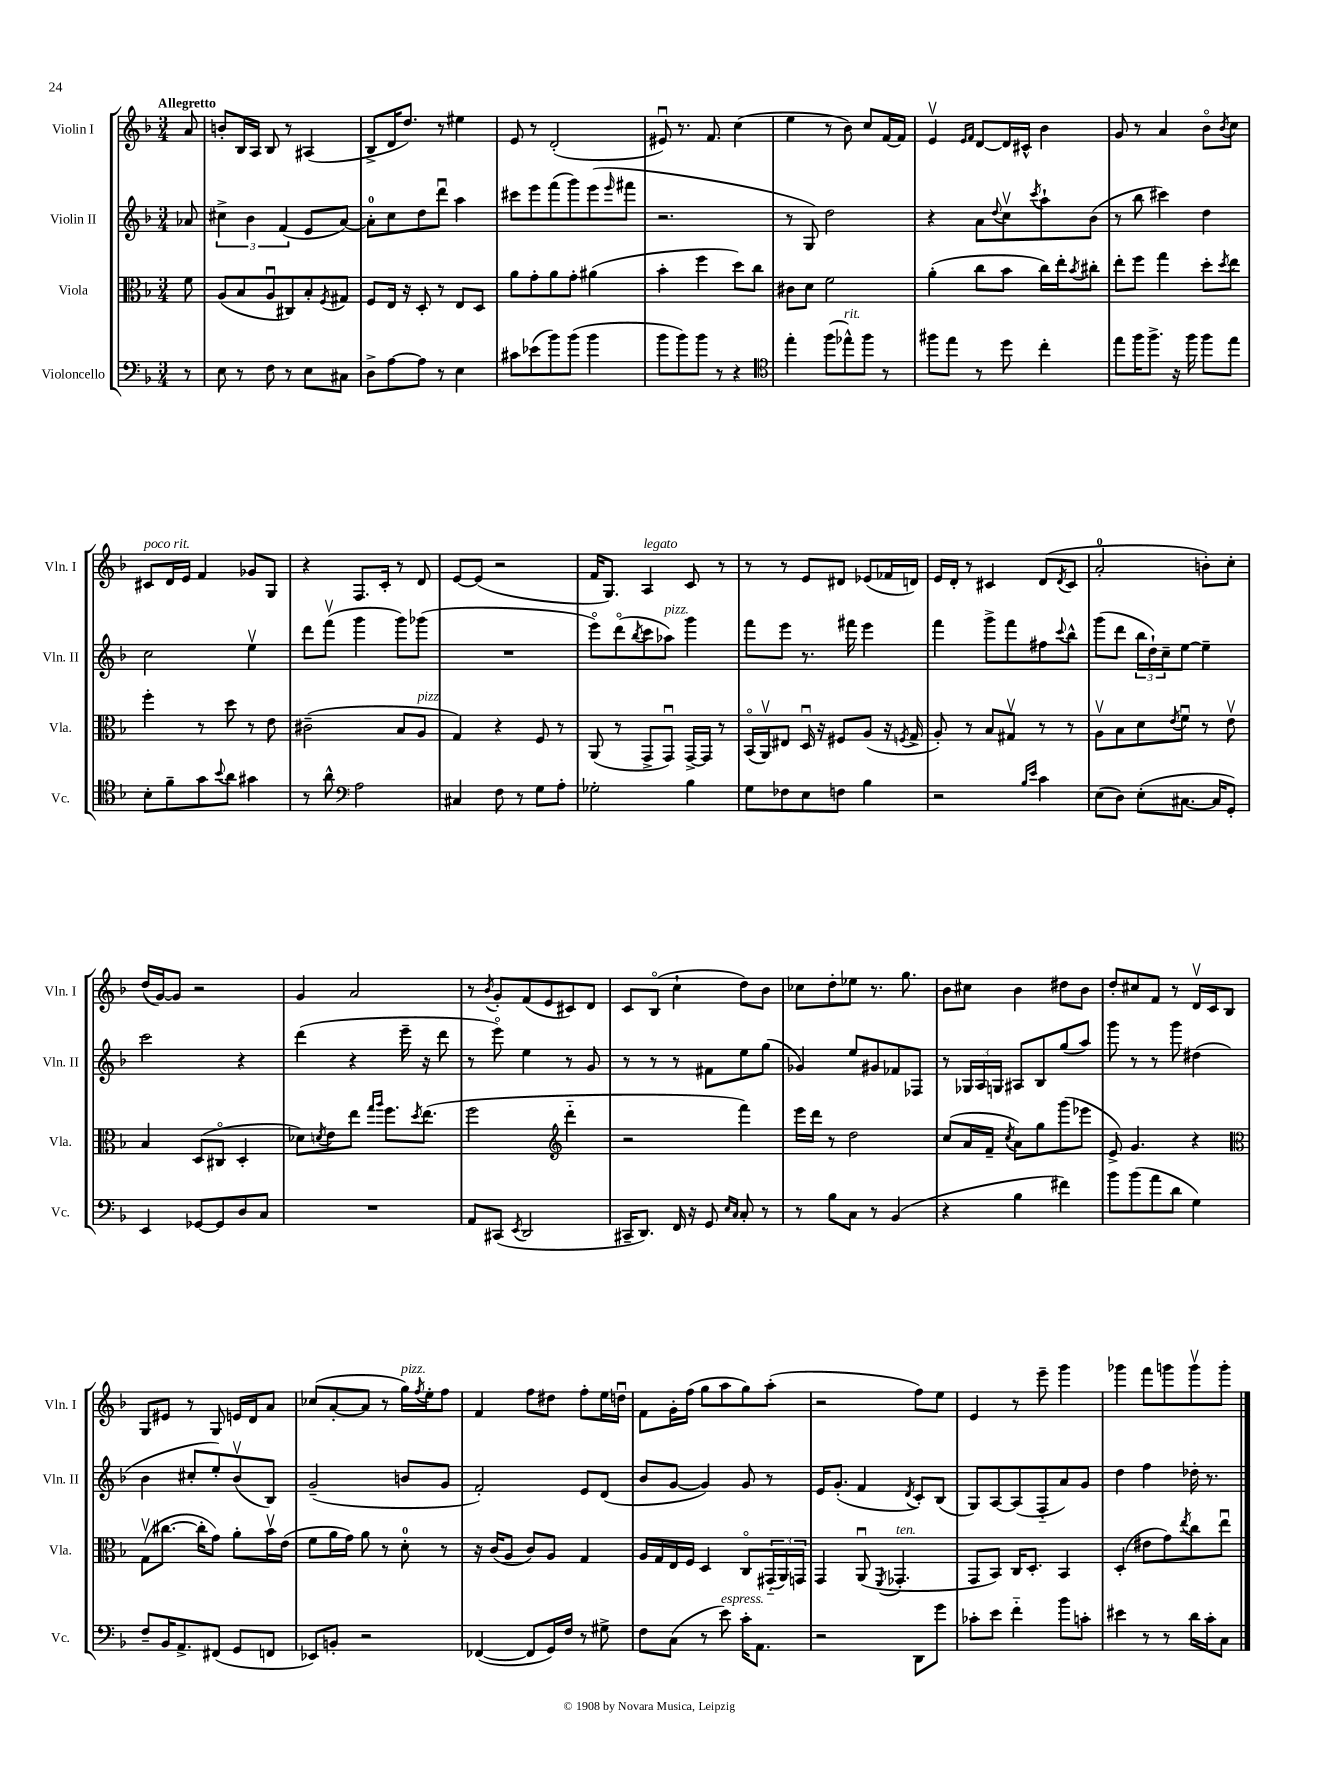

**kern	**kern	**kern	**kern
*staff4	*staff3	*staff2	*staff1
*clefF4	*clefC3	*clefG2	*clefG2
*k[b-]	*k[b-]	*k[b-]	*k[b-]
*M3/4	*M3/4	*M3/4	*M3/4
8r	8f\	8a-/	8a/
=	=	=	=
8E\	(8A/L	6cc#^\	8b'/L
8r	8B-/	.	16B-/L
.	.	6b-\	.
.	.	.	16A/JJ
8F\	8Au/	.	8B-/
.	.	(6f/	.
8r	8C#/)	.	8r
8E\L	8B-'/	8e/L	(4A#/
.	8qF/	.	.
8C#\J	8G#/J	[8a/J)	.
=	=	=	=
8D^\L	8F/L	8a'\]L	8B-^/L
[8A\	16E/Jk	8cc\	16d/K
.	16r	.	8.dd/J)
8A\]J	8D'/	8dd\	.
8r	8r	8dddu\J	8r
4E\	8E/L	4aa\	4ee#\
.	8D/J	.	.
=	=	=	=
8c#\L	8a\L	8ccc#\L	8e/
(8e-\	8g'\	8eee\	8r
8b-\)	8a\	(8fff\	(2d'/
(8b-\J	8g'\J	8ggg\)	.
4b-\	(4a#\	(8eee\	.
.	.	16qqeee/	.
.	.	8fff#\J	.
=	=	=	=
8b-\L	4b-'\	2.r	8e#u/)
8b-\)	.	.	8.r
8b-\J	4ff\	.	.
.	.	.	8.f/
8r	.	.	.
4r	8dd\L)	.	(4cc\
.	8cc\J	.	.
=	=	=	=
*clefC4	*	*	*
4ee'\	8c#\L	8r	4ee\
.	8d\J	8G/)	.
(8ff\L	2f\	2dd\	8r
8ee-^^\)	.	.	8b-\)
8ff\J	.	.	8cc/L
8r	.	.	[16f/L
.	.	.	16f/]JJ
=	=	=	=
8ff#\L	(4a'\	4r	4ev/
8ee\J	.	.	.
.	.	.	16qqe/LL
.	.	.	16qqf/JJ
8r	8cc\L	8a\L	[8d/L
.	.	8qqdd/	.
8dd\	8b-\J	8ccv\	16d/]L
.	.	.	16c#^^/JJ
.	.	8qccc/	.
4cc'\	16cc\LL)	8aa`\	4b-\
.	16ee'\J	.	.
.	8qb-/	.	.
.	8cc#'\J	(8b-\J	.
=	=	=	=
8ee\L	8ee'\L	8r	8g/
16ff\K	8ff\J	8bb-\	8r
8.ff^\J	.	.	.
.	4gg\	4ccc#\)	4a/
16r	.	.	.
16ff\	.	.	.
8ff\L	8dd'\L	4dd\	8b-o\L
.	8qdd/	.	8qb-/
8ee\J	8ee\J	.	8cc\J
=	=	=	=
8B-'\L	4ff'\	2cc\	8c#/L
8f~\	.	.	16d/L
.	.	.	16e/JJ
8g\	8r	.	4f/
8qqb-/	.	.	.
8a\J	8dd\	.	.
4g#\	8r	4eev\	8g-/L
.	8e\	.	8G/J
=	=	=	=
8r	(2c#~\	8ddd\L	4r
8a^^\	.	(8fffv\J	.
*clefF4	*	*	*
2A\	.	4ggg\	8.F/L
.	.	.	16c'/Jk
.	8B-/L	8ggg\L)	8r
.	8A/J	(8ggg-\J	8d/
=	=	=	=
4C#/	4G/)	2.r	[8e/L
.	.	.	(8e/]J
8F\	4r	.	2r
8r	.	.	.
8G\L	8F/	.	.
8A'\J	8r	.	.
=	=	=	=
2G-'\	(8AA/	8eeeo\L)	16f/LK
.	.	.	8.G/J)
.	8r	(8dddo\	.
.	.	8qbb-/	.
.	8GG^/L	8ccc\	4A/
.	8GGu/J)	8aa-\J)	.
4B-\	[16GG^/LL	4ggg\	8c/
.	16GG/]JJ	.	.
.	8r	.	8r
=	=	=	=
8G\L	(16BB-o/LL	8fff\L	8r
.	16AAv/J)	.	.
8F-\	8E#/J	8eee\J	8r
8E\	16Du/	8.r	8e/L
.	16r	.	.
8F\J	8F#/L	.	8d#/J
.	.	16fff#\	.
4B-\	(8A/J	4eee\	(8e-/L
.	16r	.	16f-/L
.	8qF/	.	.
.	16G^/	.	16d/JJ)
=	=	=	=
2r	8A'/)	4fff\	16e/LL
.	.	.	16d'/JJ
.	8r	.	8r
.	8B-/L	8ggg^\L	4c#/
.	8G#v/J	8fff\	.
16qqB-/LL	.	.	.
16qqe/JJ	.	.	.
4c\	8r	8ff#\	(8d/L
.	.	8qqccc/	8qd/
.	8r	8bb-^^\J	8c#/J
=	=	=	=
(8E\L	8Av\L	(8ggg\L	2a'/
8D\J)	8B-\	8ddd\J	.
(8E'\L	8d\	24bb-\LL	.
.	.	24dd`\)	.
.	.	24cc~\J	.
.	8qe/	.	.
[8.C#\J	8fu\J	[8ee\J	.
.	8r	4ee~\]	8b'\L)
16C#/]LK	.	.	.
8GG'/J)	8ev\	.	8cc'\J
=	=	=	=
4EE/	4B-/	2ccc\	(16dd/LL
.	.	.	[16g/J)
.	.	.	8g/]J
[8GG-/L	(8D/L	.	2r
8GG-/]	8C#o/J	.	.
8D/	4D'/	4r	.
8C/J	.	.	.
=	=	=	=
2.r	8d-\L)	(4ddd\	4g/
.	8qd/	.	.
.	8e\	.	.
.	8ee\J	4r	2a/
.	16qqgg/LL	.	.
.	16qqaa/JJ	.	.
.	8.ff\L	.	.
.	.	16eee~\	.
.	8qdd/	.	.
.	(8.ee\J	16r	.
.	.	8ddd\	.
=	=	=	=
8AA/L	2ff\	8r	8r
.	.	.	8qb-/
(8CC#/J	.	8eeeo\)	8g'/L
8qEE/	.	.	.
2DD/	.	4ee\	(8f/
.	.	.	8e/
*	*clefG2	*	*
.	4ddd'~\	8r	8c#/)
.	.	8g/	8d/J
=	=	=	=
16CC#~/LK	2r	8r	8c/L
8.DD/J)	.	.	.
.	.	8r	(8B-o/J
16FF/	.	8r	4cc`\
16r	.	.	.
8GG/	.	8f#\L	.
16qqE/LL	.	.	.
16qqC/JJ	.	.	.
8C'/	4fff\)	8ee\	8dd\L)
8r	.	(8gg\J	8b-\J
=	=	=	=
8r	16eee\LL	4g-/)	8cc-\L
.	16ddd\JJ	.	.
8B-\L	8r	.	8dd'\
8C\J	2dd\	8ee/L	8ee-\J
8r	.	8g#/	8.r
(4BB-/	.	8f-/	.
.	.	.	8.gg\
.	.	8F-/J	.
=	=	=	=
4r	(8cc/L	8r	8b-\L
.	16a/L	24G-/LL	8cc#\J
.	.	24A/	.
.	16f~/JJ	.	.
.	.	24G/JJ	.
.	8qcc/	.	.
4B-\	8a\L)	8A#/L	4b-\
.	8gg\	8B-/	.
4f#\)	(8ggg\	(8gg/	8dd#\L
.	8eee-\J	8aa/J)	8b-\J
=	=	=	=
8b-\L	8e^/)	8ggg\	8dd'/L
(8b-\	4.g/	8r	8cc#/
8a\	.	8r	8f/J
8d\J	.	8ggg\	8r
4G\)	4r	(4dd#\	16dv/LL
.	.	.	16c/J
.	.	.	8B-/J
=	=	=	=
*	*clefC3	*	*
8F~/L	(8Gv\L	4b-\	8G/L
16BB-/K	[8.cc#\J	.	8e#/J
8.AA^/	.	.	.
.	.	8cc#'/L	8r
.	16cc#'\]LK	.	.
(8FF#/J	8g\J)	8ee'/)	8G/
8GG/L	8a'\L	(8b-v/	16e/LL
.	.	.	16d/J
8FF/J	16b-v\L	8B-/J)	8a/J
.	(16e\JJ	.	.
=	=	=	=
8EE-/L)	8f\L	(2g~/	(8cc-/L
8BB'/J	16a\L	.	[8a'/
.	16g\JJ)	.	.
2r	8a\	.	8a/]J
.	8r	.	8r
.	8d'\	8b/L	16gg\LL)
.	.	.	8qff/
.	.	.	16ee'\J
.	8r	8g/J	8ff\J
=	=	=	=
([4FF-/	16r	2f'/)	4f/
.	(16c/LK	.	.
.	8A/J	.	.
8FF-/]L	8c/L)	.	8ff\L
16GG/L)	8A/J	.	8dd#\J
16F/JJ	.	.	.
8r	4G/	8e/L	8ff'\L
8G#^\	.	(8d/J	16ee\L
.	.	.	16ddu\JJ
=	=	=	=
8F\L	16A/LL	8b-/L	8f\L
.	16G/	.	.
(8C\J	16E/	[8g/J	16g'\L
.	16F/JJ	.	(16ff\JJ
8r	4D/	4g/])	8gg\L
8e\)	.	.	8aa\
16c'\LK	8Co/L	8g/	8gg\)
8.AA\J	.	.	.
.	(24GG#'~/L	8r	(8aa'\J
.	24AA/)	.	.
.	24GG/JJ	.	.
=	=	=	=
2r	4GG/	16e/LK	2r
.	.	(8.g'/J	.
.	(8AAu/	4f/	.
.	8qFF/	.	.
.	4.GG-'/	.	.
.	.	8qd/	.
8DD\L	.	8c'/L)	8ff\L)
8g\J	.	(8B-/J	8ee\J
=	=	=	=
8c-'\L	8GG/L	8G/L)	4e/
8e\J	8BB-/J)	[8A/	.
4f'~\	16C/LK	(8A/]	8r
.	8.D'/J	.	.
.	.	8F'~/	8eee~\
8b-\L	4BB-/	8a/)	4ggg\
8c'\J	.	8g/J	.
=	=	=	=
4e#\	(4D'/	4dd\	4ggg-\
8r	8e#\L	4ff\	8fff\L
8r	8g\)	.	8ggg\
.	8qee/	.	.
16d\LL	8cc\	16dd-'\	8gggv\
16c'\J	.	8.r	.
8C\J	8eeu\J	.	8ggg'\J
==	==	==	==
*-	*-	*-	*-
